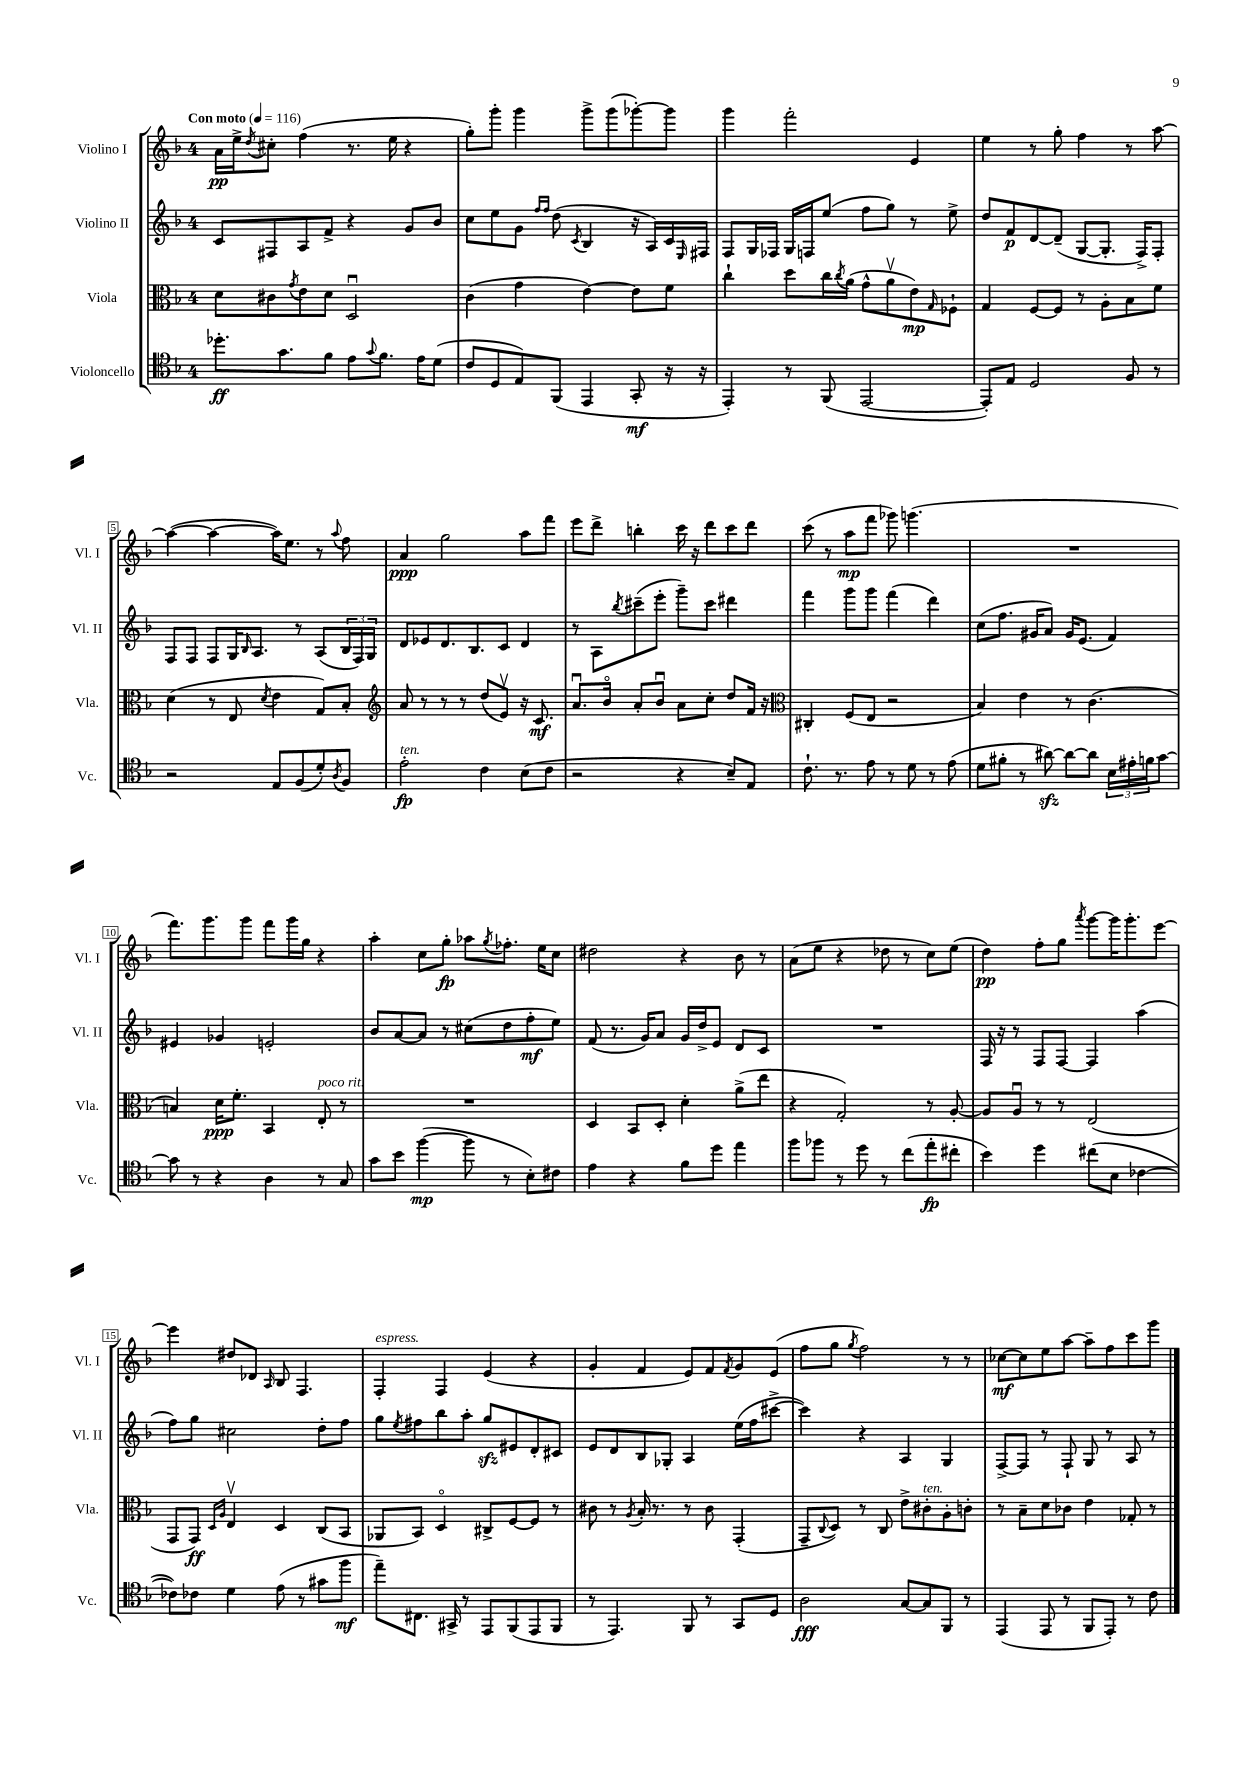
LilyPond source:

<<
\new StaffGroup <<
\new Staff = "s0" \with { instrumentName = "Violino I" shortInstrumentName = "Vl. I" } {
    \clef treble \key f \major \once \override Staff.TimeSignature.style = #'single-digit \time 4/4 \tempo "Con moto" 4 = 116
    a'16\pp e''16-> \acciaccatura { d''8 } cis''8-. f''4( r8. e''16 r4 |
    g''8-.) g'''8-. g'''4 g'''8-> g'''8( ges'''8~-.) ges'''8 |
    g'''4 f'''2-. e'4 |
    e''4 r8 g''8-. f''4 r8 a''8~ |
    a''4~( a''4~ a''16) e''8. r8 \appoggiatura { a''8 } f''8 |
    a'4\ppp g''2 a''8 f'''8 |
    e'''8 d'''8-> b''4-. c'''16 r16 d'''8 c'''8 d'''8 |
    c'''8( r8 a''8\mp f'''8 ges'''8) g'''4.( |
    R1 |
    f'''8.) g'''8. g'''8 f'''8 g'''16 g''16 r4 |
    a''4-. c''8 g''8-.\fp aes''8 \acciaccatura { g''8 } fes''8.-. e''16 c''8 |
    dis''2 r4 bes'8 r8 |
    a'8( e''8 r4 des''8 r8 c''8) e''8( |
    d''4\pp) f''8-. g''8 \acciaccatura { a'''8 } g'''8~ g'''16 g'''8.-. e'''8~ |
    e'''4 dis''8 des'8 \grace { a16 } bes8 f4. |
    f4-.^\markup { \italic "espress." } f4 e'4( r4 |
    g'4-. f'4 e'8) f'8 \acciaccatura { f'8 } g'8 e'8( |
    f''8 g''8 \acciaccatura { g''8 } f''2) r8 r8 |
    ces''8~\mf ces''8 e''8 a''8~ a''8-- f''8 c'''8 g'''8 \bar "|." |
}
\new Staff = "s1" \with { instrumentName = "Violino II" shortInstrumentName = "Vl. II" } {
    \clef treble \key f \major \once \override Staff.TimeSignature.style = #'single-digit \time 4/4
    c'8 fis8 a8 f'8-> r4 g'8 bes'8 |
    c''8 e''8 g'8 \grace { f''16 f''16 } d''8( \acciaccatura { c'8 } bes4 r16 a16) c'16 \grace { e16 } fis16 |
    f8 g16 fes16 g16 f16 e''8( f''8 g''8) r8 e''8-> |
    d''8 f'8\p d'8~ d'8--( g8~ g8.-. f16->) f8-. |
    f8 f8 f8 g16 \grace { bes16 } a8. r8 a8( \tuplet 3/2 { bes16 f16) g16 } |
    d'8 ees'8 d'8. bes8. c'8 d'4 |
    r8 a8 \acciaccatura { bes''8 } cis'''8--( e'''8-. g'''8--) cis'''8 dis'''4 |
    f'''4 g'''8 g'''8 f'''4( d'''4) |
    c''8( f''8. gis'16 a'8) gis'16 e'8.( f'4) |
    eis'4 ges'4 e'2-. |
    bes'8 a'8~ a'8 r8 cis''8( d''8 f''8-.\mf e''8) |
    f'8( r8. g'16) a'8 g'16 d''16-> e'8 d'8 c'8 |
    R1 |
    f16 r16 r8 f8 f8~ f4 a''4( |
    f''8) g''8 cis''2 d''8-. f''8 |
    g''8 \acciaccatura { e''8 } fis''8 bes''8 a''8-. g''8\sfz eis'8 d'8-. cis'8 |
    e'8 d'8 bes8 ges8-. a4 e''16( f''16 cis'''8~-> |
    cis'''4) r4 a4 g4 |
    f8~-> f8 r8 f8-! g8 r8 a8 r8 \bar "|." |
}
\new Staff = "s2" \with { instrumentName = "Viola" shortInstrumentName = "Vla." } {
    \clef alto \key f \major \once \override Staff.TimeSignature.style = #'single-digit \time 4/4
    d'8 cis'8 \acciaccatura { g'8 } e'8 d'8 d2\downbow |
    c'4( g'4 e'4~) e'8 f'8 |
    c''4-! d''8 c''16 \acciaccatura { c''8 } a'16( g'8-^ a'8\upbow e'8\mp) \grace { g16 } fes8-! |
    g4 f8~ f8 r8 a8-. bes8 f'8 |
    d'4( r8 e8 \acciaccatura { d'8 } e'4 g8) bes8-. |
    \clef treble a'8 r8 r8 r8 d''8( e'8\upbow) r16 c'8.\mf |
    a'8.\downbow bes'16\flageolet a'8-. bes'8\downbow a'8 c''8-. d''8 f'16 r16 |
    \clef alto cis4-. f8( e8 r2 |
    bes4) e'4 r8 c'4.( |
    b4) d'16\ppp f'8.-. bes,4 e8-.^\markup { \italic "poco rit." } r8 |
    R1 |
    d4 bes,8 d8-. d'4-. a'8->( e''8 |
    r4 g2-.) r8 a8~-. |
    a8 a8\downbow r8 r8 e2( |
    g,8 g,8\ff) \grace { d16 a16 } e4\upbow d4 c8( bes,8 |
    aes,8 bes,8) d4\flageolet cis8-> f8~ f8 r8 |
    cis'8 r8 \acciaccatura { a8 } bes16-. r8. r8 cis'8 g,4-.( |
    g,8-- \appoggiatura { c8 } d8) r8 c8 e'8-> cis'8-.^\markup { \italic "ten." } a8-. c'8-. |
    r8 bes8-- d'8 ces'8 e'4 ges8-. r8 \bar "|." |
}
\new Staff = "s3" \with { instrumentName = "Violoncello" shortInstrumentName = "Vc." } {
    \clef tenor \key f \major \once \override Staff.TimeSignature.style = #'single-digit \time 4/4
    des''8.-.\ff g'8. f'8 e'8 \appoggiatura { g'8 } f'8. e'16 d'8( |
    c'8 d8 e8) f,8( e,4 g,8-.\mf r16 r16 |
    e,4-.) r8 f,8( e,2~ |
    e,8-.) e8 d2 f8 r8 |
    r2 e8 f8( d'8-.) \acciaccatura { a8 } f8 |
    e'2-.\fp^\markup { \italic "ten." } c'4 bes8( c'8 |
    r2 r4 bes8--) e8 |
    c'8.-! r8. e'8 r8 d'8 r8 e'8( |
    d'8 fis'8-. r8 ais'8~\sfz) ais'8~ ais'8 \tuplet 3/2 { bes16 eis'16-. f'16 } g'8~ |
    g'8 r8 r4 a4 r8 g8 |
    g'8 bes'8 f''4~\mp( f''8 r8 bes8-.) cis'8 |
    e'4 r4 f'8 d''8 e''4 |
    f''8 fes''8 r8 d''8 r8 c''8( e''8-.\fp cis''8-. |
    bes'4) d''4 cis''8( bes8 ces'4~ |
    ces'8) ces'8 d'4 e'8( r8 gis'8 f''8\mf |
    e''8--) cis8. gis,16-> r8 e,8 f,8( e,8 f,8 |
    r8 e,4.) f,8 r8 g,8 d8 |
    a2\fff g8~ g8 f,8 r8 |
    e,4( e,8 r8 f,8 e,8-.) r8 c'8 \bar "|." |
}
>>
>>
\layout { \context { \Score \override BarNumber.stencil = #(make-stencil-boxer 0.1 0.3 ly:text-interface::print) } }
